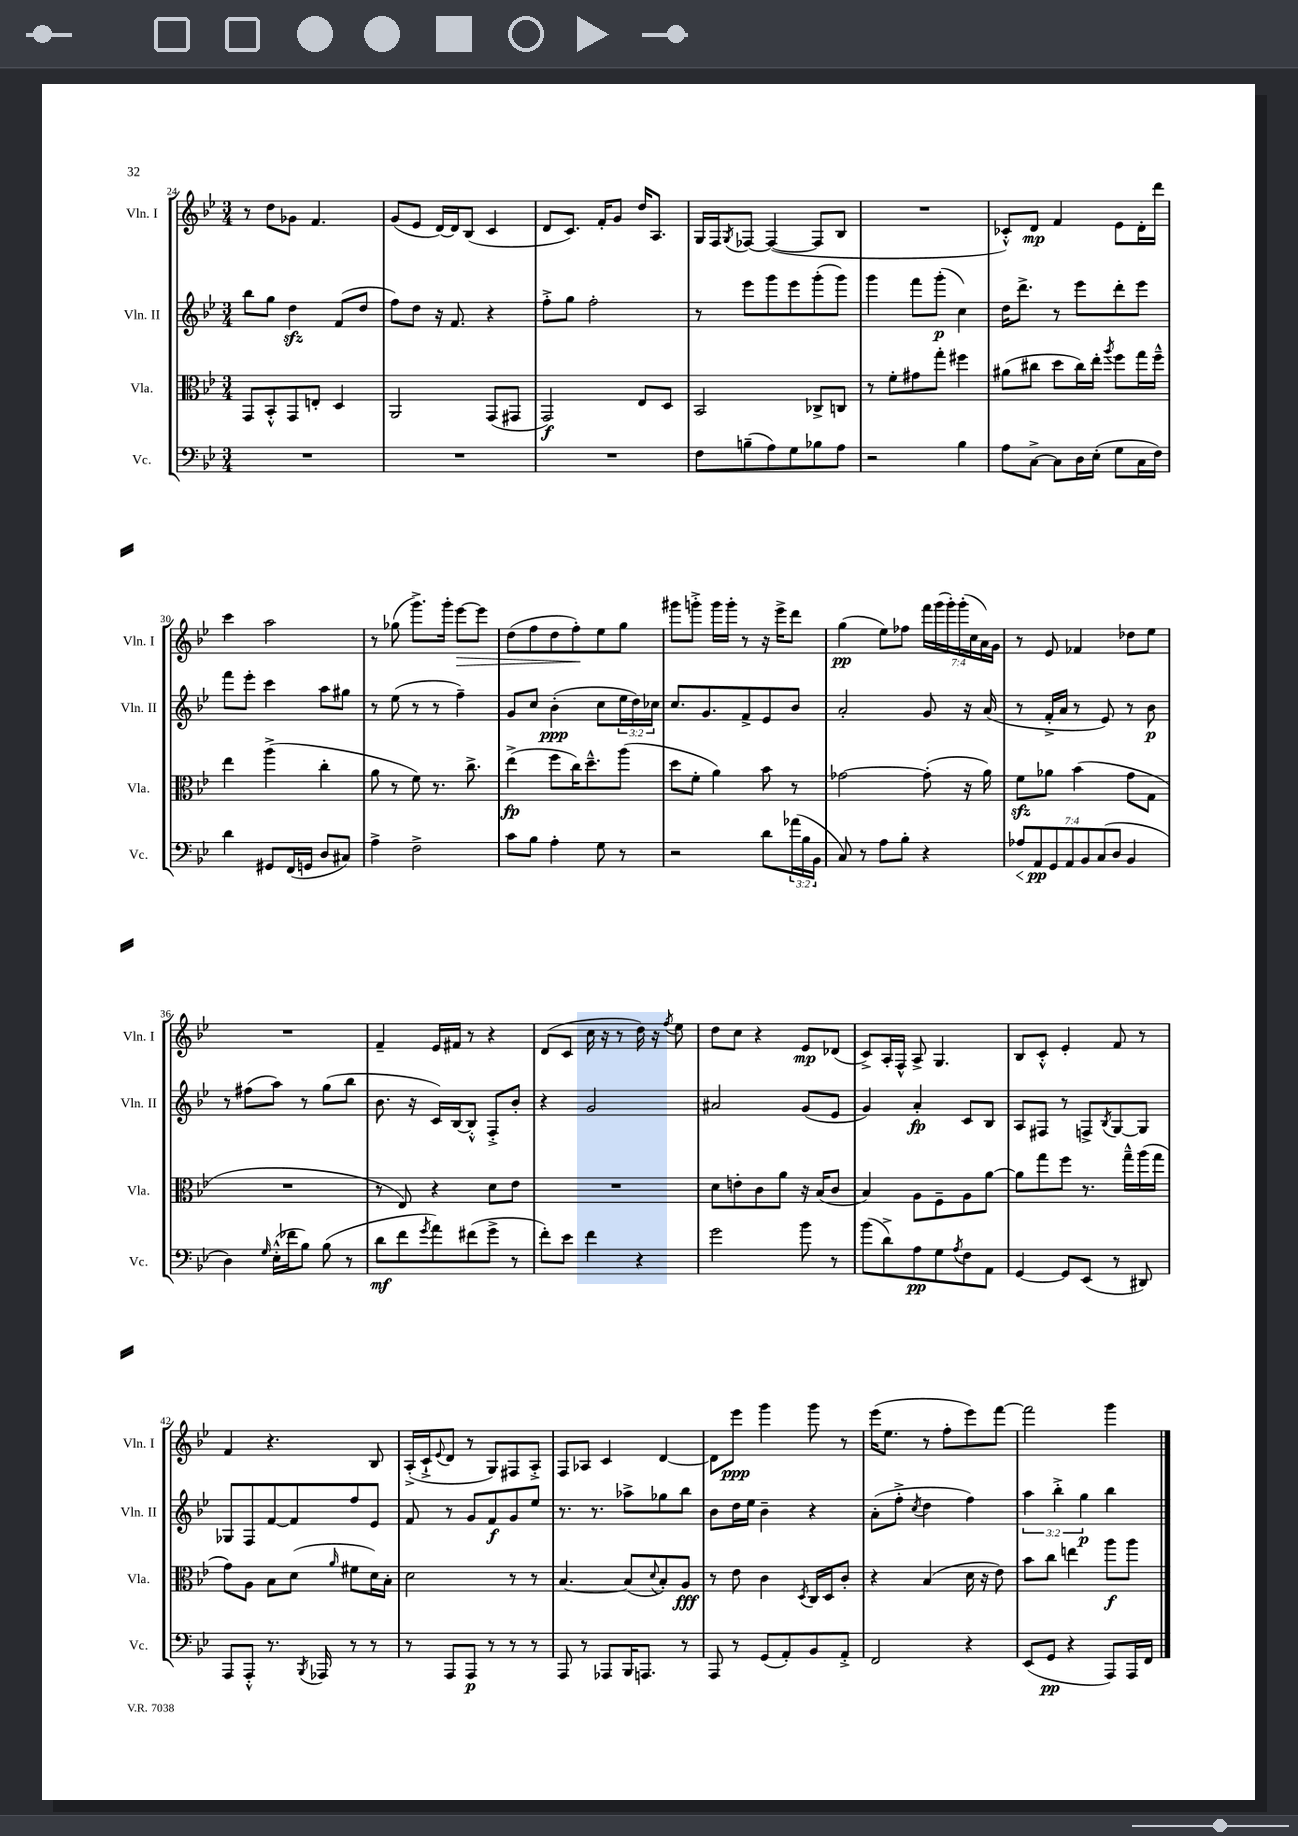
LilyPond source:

<<
\new StaffGroup <<
\new Staff = "s0" \with { instrumentName = "Vln. I" shortInstrumentName = "Vln. I" } {
    \clef treble \key bes \major \numericTimeSignature \time 3/4 \override Staff.TupletNumber.text = #tuplet-number::calc-fraction-text
    r8 d''8 ges'8 f'4. |
    g'8( ees'8 d'16~) d'16 bes8( c'4 |
    d'8 c'8.) f'16-. g'8 d''16 a8. |
    g16 f16 \acciaccatura { g8 } fes8~ fes4~( fes8 bes8 |
    R2. |
    ces'8-.-^) d'8\mp f'4 ees'8 d'16-. d'''16 |
    c'''4 a''2 |
    r8 ges''8( g'''8.->) g'''16-. ees'''8~\> ees'''8 |
    d''8( f''8 d''8 f''8-.\!) ees''8 g''8 |
    gis'''8 g'''8-.-> g'''16 g'''16-. r8 r16 ees'''16-> d'''8 |
    g''4\pp( ees''8) fes''8 \tuplet 7/4 { f'''16 g'''16( g'''16-.) g'''16-.( c''16 a'16) g'16 } |
    r8 ees'8 fes'4 des''8 ees''8 |
    R2. |
    f'4-- ees'16 fis'16 r8 r4 |
    d'8( c'8 c''16 r16 r8 d''16) r16 \acciaccatura { f''8 } ees''8 |
    d''8 c''8 r4 ees'8\mp des'8( |
    c'8->) a16-. f16-^ a8-> g4. |
    bes8 c'8-.-^ ees'4-. f'8 r8 |
    f'4 r4. bes8 |
    a16-.->( c'16-!-> \appoggiatura { ees'8 } d'8 r8 g8) fis8 a8-.-> |
    f8 aes8 c'4 d'4~ |
    d'8 ees'''8\ppp g'''4 g'''8 r8 |
    ees'''16( ees''8. r8 f''8-. ees'''8) f'''8~ |
    f'''2 g'''4 \bar "|." |
}
\new Staff = "s1" \with { instrumentName = "Vln. II" shortInstrumentName = "Vln. II" } {
    \clef treble \key bes \major \numericTimeSignature \time 3/4 \override Staff.TupletNumber.text = #tuplet-number::calc-fraction-text
    bes''8 g''8 d''4\sfz f'8( d''8 |
    f''8) d''8 r16 f'8. r4 |
    f''8-.-> g''8 f''2-. |
    r8 ees'''8 g'''8 ees'''8 g'''8-.( g'''8) |
    g'''4 f'''8 g'''8-.\p( c''4) |
    d''16 d'''8.-> r8 ees'''8 d'''8-. ees'''8 |
    f'''8 ees'''8-. c'''4 a''8 gis''8 |
    r8 ees''8( r8 r8 f''4--) |
    g'8 c''8 bes'4-.\ppp( c''8 \tuplet 3/2 { ees''16 d''16) ces''16 } |
    c''8. g'8. f'8-> ees'8 bes'8 |
    a'2-. g'8 r16 a'16( |
    r8 f'16-.-> a'16 r8 ees'8) r8 bes'8\p |
    r8 fis''8( a''8) r8 g''8( bes''8 |
    bes'8. r16 c'16) bes16~ bes8-.-^ f8-.-> bes'8-. |
    r4 g'2 |
    ais'2 g'8( ees'8 |
    g'4) a'4-.\fp c'8 bes8 |
    a8 fis8 r8 f8-> \acciaccatura { bes8 } g8~ g8 |
    ges8 f8 f'8~ f'8 f''8 ees'8 |
    f'8 r8 g'8 f'8\f g'8 ees''8 |
    r8. r8. aes''8-> ges''8 bes''8 |
    bes'8 d''16 ees''16 bes'4-- r4 |
    a'8-.( f''8-.-> \acciaccatura { c''8 } d''4 f''4) |
    \tuplet 3/2 { a''4 bes''4-.-> g''4\p } bes''4 \bar "|." |
}
\new Staff = "s2" \with { instrumentName = "Vla." shortInstrumentName = "Vla." } {
    \clef alto \key bes \major \numericTimeSignature \time 3/4
    g,8 bes,8-.-^ g,8 e8-. d4 |
    a,2 g,8( gis,8 |
    g,2\f) ees8 d8 |
    bes,2 ces8-> c8 |
    r8 f'8-. gis'8 g''8-. fis''4 |
    ais'8( cis''8 d''8 cis''16) ees''16-. \acciaccatura { a''8 } f''8 g''16 f''16---^ |
    ees''4 a''4->( c''4-. |
    a'8 r8 f'8) r8. c''8.-> |
    ees''4->\fp( f''8 c''16) d''8.---^ a''8( |
    d''8 f'8-. a'4) bes'8 r8 |
    ges'2~ ges'8-.( r16 a'16) |
    f'8\sfz aes'8 bes'4( g'8 g8 |
    R2. |
    r8 ees8) r4 d'8 ees'8 |
    R2. |
    d'8 e'8-. c'8 a'8 r16 bes16( c'8 |
    bes4) a8 f8-- a8 a'8~ |
    a'8 g''8 f''8 r8. g''16---^ a''16( g''16 |
    g'8) a8 bes8 d'8( \grace { a'16 } fis'8 d'16) bes16-. |
    d'2 r8 r8 |
    bes4.~ bes8( \appoggiatura { d'8 } bes8-.) a8\fff |
    r8 ees'8 c'4 \acciaccatura { d8 } c16 d16 c'8-. |
    r4 bes4( d'16 r16 ees'8) |
    bes'8 c''8 e''4 a''8\f a''8 \bar "|." |
}
\new Staff = "s3" \with { instrumentName = "Vc." shortInstrumentName = "Vc." } {
    \clef bass \key bes \major \numericTimeSignature \time 3/4 \override Staff.TupletNumber.text = #tuplet-number::calc-fraction-text
    R2. |
    R2. |
    R2. |
    f8 b8--( a8) g8 bes8 a8 |
    r2 bes4 |
    a8 c8~-> c8 d16 ees16-.( g8 c16 f16) |
    d'4 gis,8 f,16( g,16 d8 cis8) |
    a4-> f2-> |
    c'8 bes8 a4-. g8 r8 |
    r2 d'8 \tuplet 3/2 { aes'16( bes16 bes,16 } |
    c8) r8 a8 bes8-. r4 |
    \tuplet 7/4 { aes8\< a,8\pp\! g,8 a,8 bes,8 c8( d8 } bes,4 |
    d4) \grace { g16 } ees16-.-^( fes'16 bes8) bes8( r8 |
    d'8\mf f'8 \acciaccatura { g'8 } a'8) fis'8( g'8-> r8 |
    f'8-.) ees'8 f'4 r4 |
    g'2 bes'8 r8 |
    bes'8( d'8->) a8\pp g8 \acciaccatura { a8 } f8 a,8 |
    g,4~ g,8 ees,8( r8 dis,8) |
    a,,8 a,,8-.-^ r8. \acciaccatura { bes,,8 } aes,,16 r8 r8 |
    r8 a,,8 a,,8\p r8 r8 r8 |
    a,,8 r8 aes,,8 bes,,16 a,,8. r8 |
    a,,8 r8 g,8( a,8-.) bes,8 a,8-.-> |
    f,2 r4 |
    ees,8( g,8\pp r4 a,,8) a,,16 f,16 \bar "|." |
}
>>
>>
\layout { \context { \Score currentBarNumber = #24 } }
